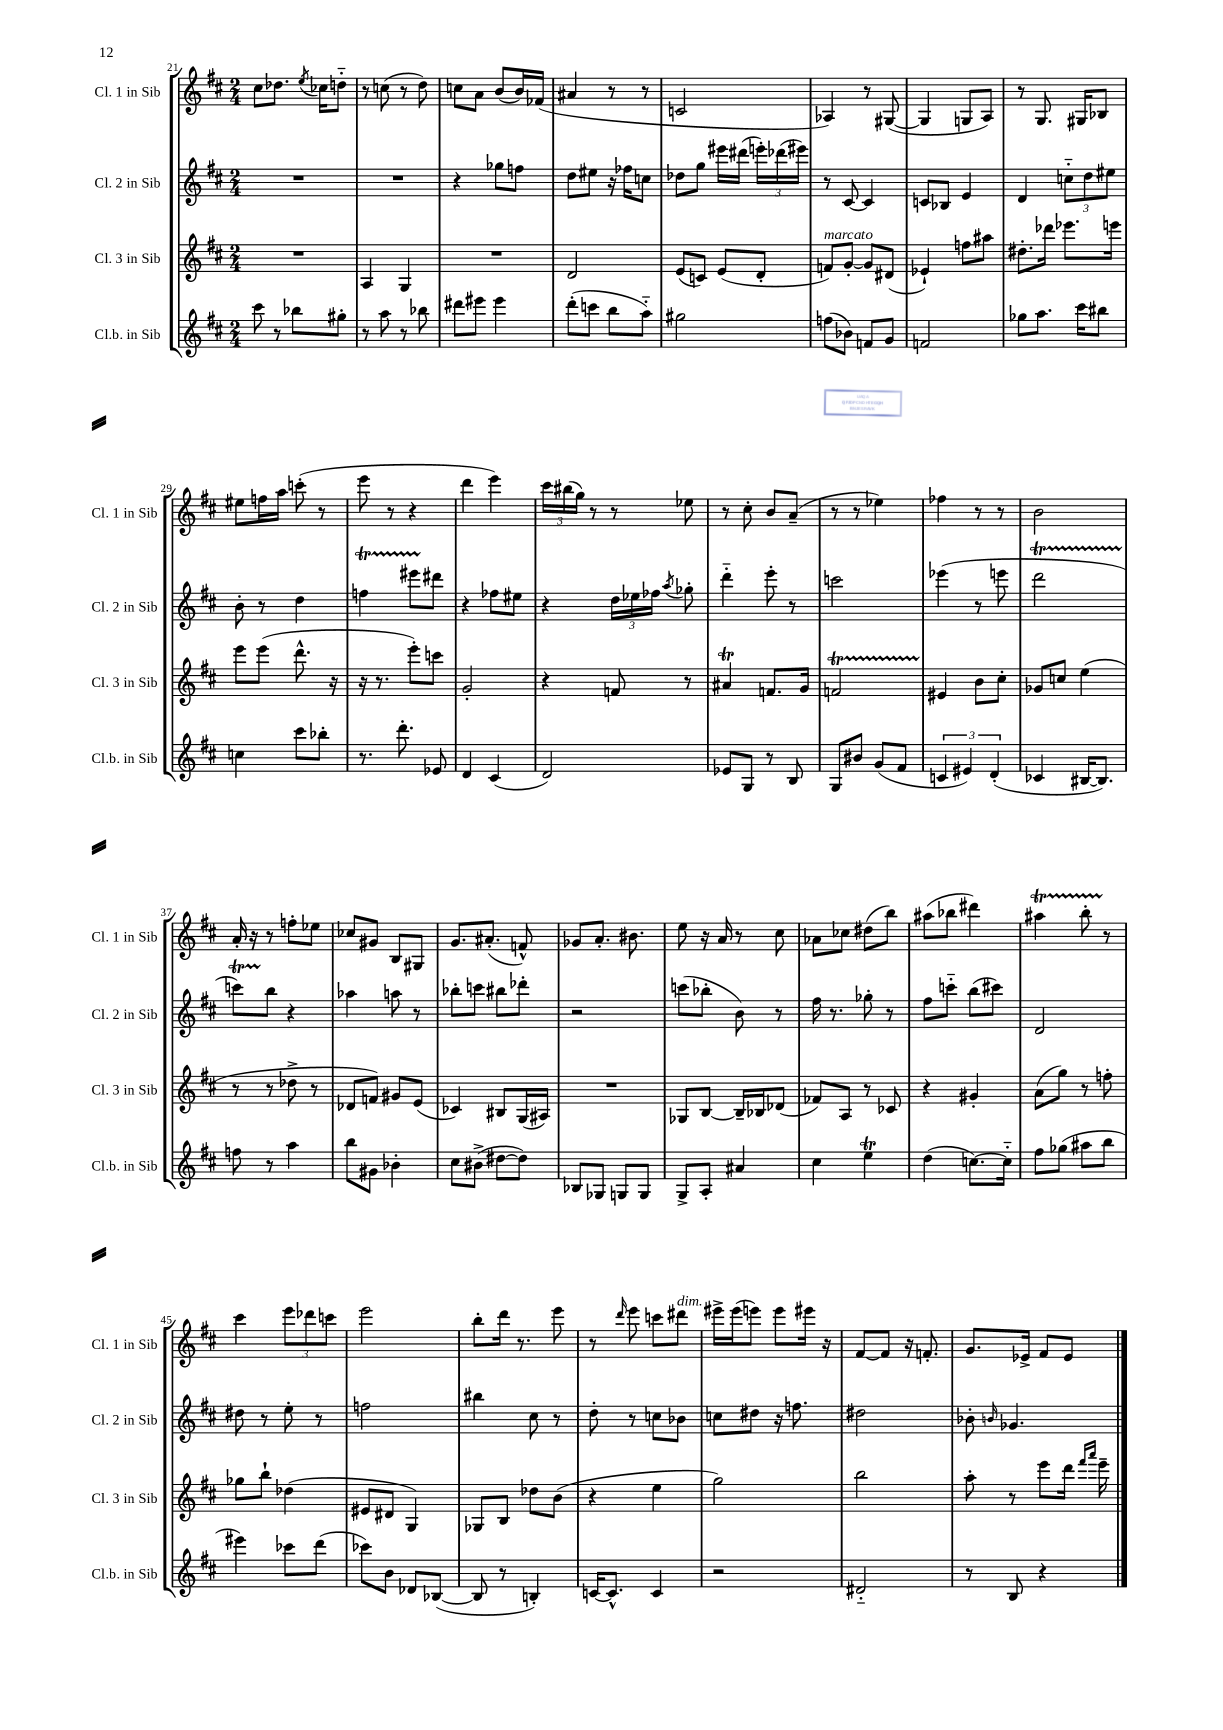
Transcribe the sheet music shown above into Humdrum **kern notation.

**kern	**kern	**kern	**kern
*staff4	*staff3	*staff2	*staff1
*clefG2	*clefG2	*clefG2	*clefG2
*k[f#c#]	*k[f#c#]	*k[f#c#]	*k[f#c#]
*M2/4	*M2/4	*M2/4	*M2/4
8ccc#\	2r	2r	8cc#\L
8r	.	.	8.dd-\J
8bb-\L	.	.	.
.	.	.	8qee/
.	.	.	16cc-\LK
8gg#'\J	.	.	8dd'~\J
=	=	=	=
8r	4A/	2r	8r
8aa\	.	.	(8cc\
8r	4G/	.	8r
8bb-\	.	.	8dd\)
=	=	=	=
8ddd#\L	2r	4r	8cc\L
8eee#\J	.	.	8a\J
4eee#\	.	8gg-\L	(8b/L
.	.	8ff\J	16b/L)
.	.	.	(16f-/JJ
=	=	=	=
(8ddd'\L	2d/	8dd\L	4a#/
8ccc\J	.	8ee#\J	.
8bb\L	.	16r	8r
.	.	16ff-\LK	.
8aa'~\J)	.	8cc\J	8r
=	=	=	=
2gg#\	(8e/L	8dd-\L	2c/
.	8c/J)	8gg\J	.
.	(8e/L	16eee#\LL	.
.	.	(16ddd#\JJ	.
.	8d'/J	24eee'\LL)	.
.	.	(24ddd-\	.
.	.	24eee#\JJ)	.
=	=	=	=
(8ff\L	8f/L)	8r	4A-/)
8b-\J)	[8g'/J	[8c#/	.
8f/L	8g/]L	4c#/]	8r
8g/J	(8d#/J	.	([8G#/
=	=	=	=
2f/	4e-`/)	8c/L	4G#/]
.	.	8B-/J	.
.	8ff\L	4e/	8G/L
.	8aa#\J	.	8A/J)
=	=	=	=
8gg-\L	8.dd#'\L	4d/	8r
8.aa\J	.	.	8.G/
.	16ddd-\Jk	.	.
.	8.eee-\L	12cc'~\L	.
16ccc#\LK	.	.	16G#/LK
.	.	12dd\	.
8bb#\J	.	.	8B-/J
.	.	12ee#\J	.
.	16eee\Jk	.	.
=	=	=	=
4cc\	8eee\L	8b'\	8ee#\L
.	(8eee\J	8r	16ff\L
.	.	.	16aa\JJ
8ccc#\L	8.ddd^^\	4dd\	(8ccc'\
8bb-'\J	.	.	8r
.	16r	.	.
=	=	=	=
8.r	16r	4ff\	8eee\
.	8.r	.	.
.	.	.	8r
8.ddd'\	.	.	.
.	8eee'\L)	8eee#\L	4r
8e-/	8ccc\J	8ddd#\J	.
=	=	=	=
4d/	2g'/	4r	4ddd\
(4c#/	.	8ff-\L	4eee\)
.	.	8ee#\J	.
=	=	=	=
2d/)	4r	4r	24ccc#\LL
.	.	.	(24bb#\
.	.	.	24gg\JJ)
.	.	.	8r
.	8f/	24dd\LL	8r
.	.	24ee-\	.
.	.	24ff-\JJ	.
.	.	8qaa/	.
.	8r	8gg-'\	8ee-\
=	=	=	=
8e-/L	4a#/	4ddd'~\	8r
8G/J	.	.	8cc#'\
8r	8.f/L	8eee'\	8b/L
8B/	.	8r	(8a~/J
.	16g/Jk	.	.
=	=	=	=
8G/L	2f/	2ccc\	8r
8b#/J	.	.	8r
(8g/L	.	.	4ee-\)
8f#/J	.	.	.
=	=	=	=
6c/	4e#/	(4eee-\	4ff-\
6e#/)	.	.	.
.	8b\L	8r	8r
(6d'/	.	.	.
.	8cc#'\J	8eee\	8r
=	=	=	=
4c-/	8g-/L	2ddd\	2b\
.	8cc/J	.	.
[16B#/LK	(4ee\	.	.
8.B#/]J)	.	.	.
=	=	=	=
8ff\	8r	8ccc\L)	16a'/
.	.	.	16r
8r	8r	8bb\J	8r
4aa\	8dd-^\	4r	8ff'\L
.	8r	.	8ee-\J
=	=	=	=
8bb\L	8d-/L	4aa-\	8cc-/L
8g#\J	8f/J)	.	8g#/J
4b-'\	8g#/L	8aa\	8B/L
.	(8e/J	8r	8G#/J
=	=	=	=
8cc#\L	4c-/)	8bb-'\L	8.g/L
(8b#^\J	.	8ccc\J	.
.	.	.	(8.a#'/J
[8dd#\L	8B#/L	8bb#\L	.
8dd#\]J)	(16G/L	8ddd-'\J	8f^^/)
.	16A#/JJ)	.	.
=	=	=	=
8B-/L	2r	2r	8g-/L
8G-/J	.	.	8.a'/J
8G/L	.	.	.
.	.	.	8.b#\
8G/J	.	.	.
=	=	=	=
8G^/L	8G-/L	(8ccc\L	8ee\
8A'/J	[8B/J	8bb-'\J	16r
.	.	.	16a/
4a#/	16B~/]LL	8b\)	8r
.	16B-/J	.	.
.	(8d-/J	8r	8cc#\
=	=	=	=
4cc#\	8f-/L)	16ff#\	8a-\L
.	.	8.r	.
.	8A/J	.	8cc-\J
4ee\	8r	8gg-'\	(8dd#\L
.	8c-/	8r	8bb\J)
=	=	=	=
(4dd\	4r	8ff#\L	(8aa#\L
.	.	8ccc'~\J	8bb-\J
[8.cc\L)	4g#'/	(8bb\L	4ddd#\)
.	.	8ccc#\J)	.
16cc'~\]Jk	.	.	.
=	=	=	=
8ff#\L	(8a\L	2d/	4aa#\
(8gg-\J	8gg\J)	.	.
8aa#\L	8r	.	8bb'\
8bb\J	8ff'\	.	8r
=	=	=	=
4eee#\)	8gg-\L	8dd#\	4ccc#\
.	8bb`\J	8r	.
8ccc-\L	(4dd-\	8ee'\	12eee\L
.	.	.	12ddd-\
(8ddd\J	.	8r	.
.	.	.	12ccc\J
=	=	=	=
8ccc-\L)	8e#/L	2ff\	2eee\
8b\J	8d#/J	.	.
8d-/L	4G/)	.	.
([8B-/J	.	.	.
=	=	=	=
8B-/]	8G-/L	4bb#\	8bb'\L
8r	8B/J	.	16ddd\Jk
.	.	.	8.r
4B'/)	8dd-\L	8cc#\	.
.	(8b\J	8r	8eee\
=	=	=	=
[16c/LK	4r	8dd'\	8r
8.c^^/]J	.	.	.
.	.	.	16qqddd/
.	.	8r	8eee\
4c/	4ee\	8cc\L	8ccc\L
.	.	8b-\J	8ddd#\J
=	=	=	=
2r	2gg\)	8cc\L	16eee#^\LL
.	.	.	(16eee#\J
.	.	8dd#\J	8eee\J)
.	.	16r	8eee\L
.	.	8.ff\	.
.	.	.	16eee#\Jk
.	.	.	16r
=	=	=	=
2d#'~/	2bb\	2dd#\	[8f#/L
.	.	.	8f#/]J
.	.	.	16r
.	.	.	8.f'/
=	=	=	=
8r	8aa'\	8b-'\	8.g/L
.	.	16qqb/	.
8B/	8r	4.g-/	.
.	.	.	16e-^/Jk
4r	8eee\L	.	8f#/L
.	16ddd\Jk	.	8e-/J
.	16qqfff#/LL	.	.
.	16qqaaa/JJ	.	.
.	16eee~\	.	.
==	==	==	==
*-	*-	*-	*-
